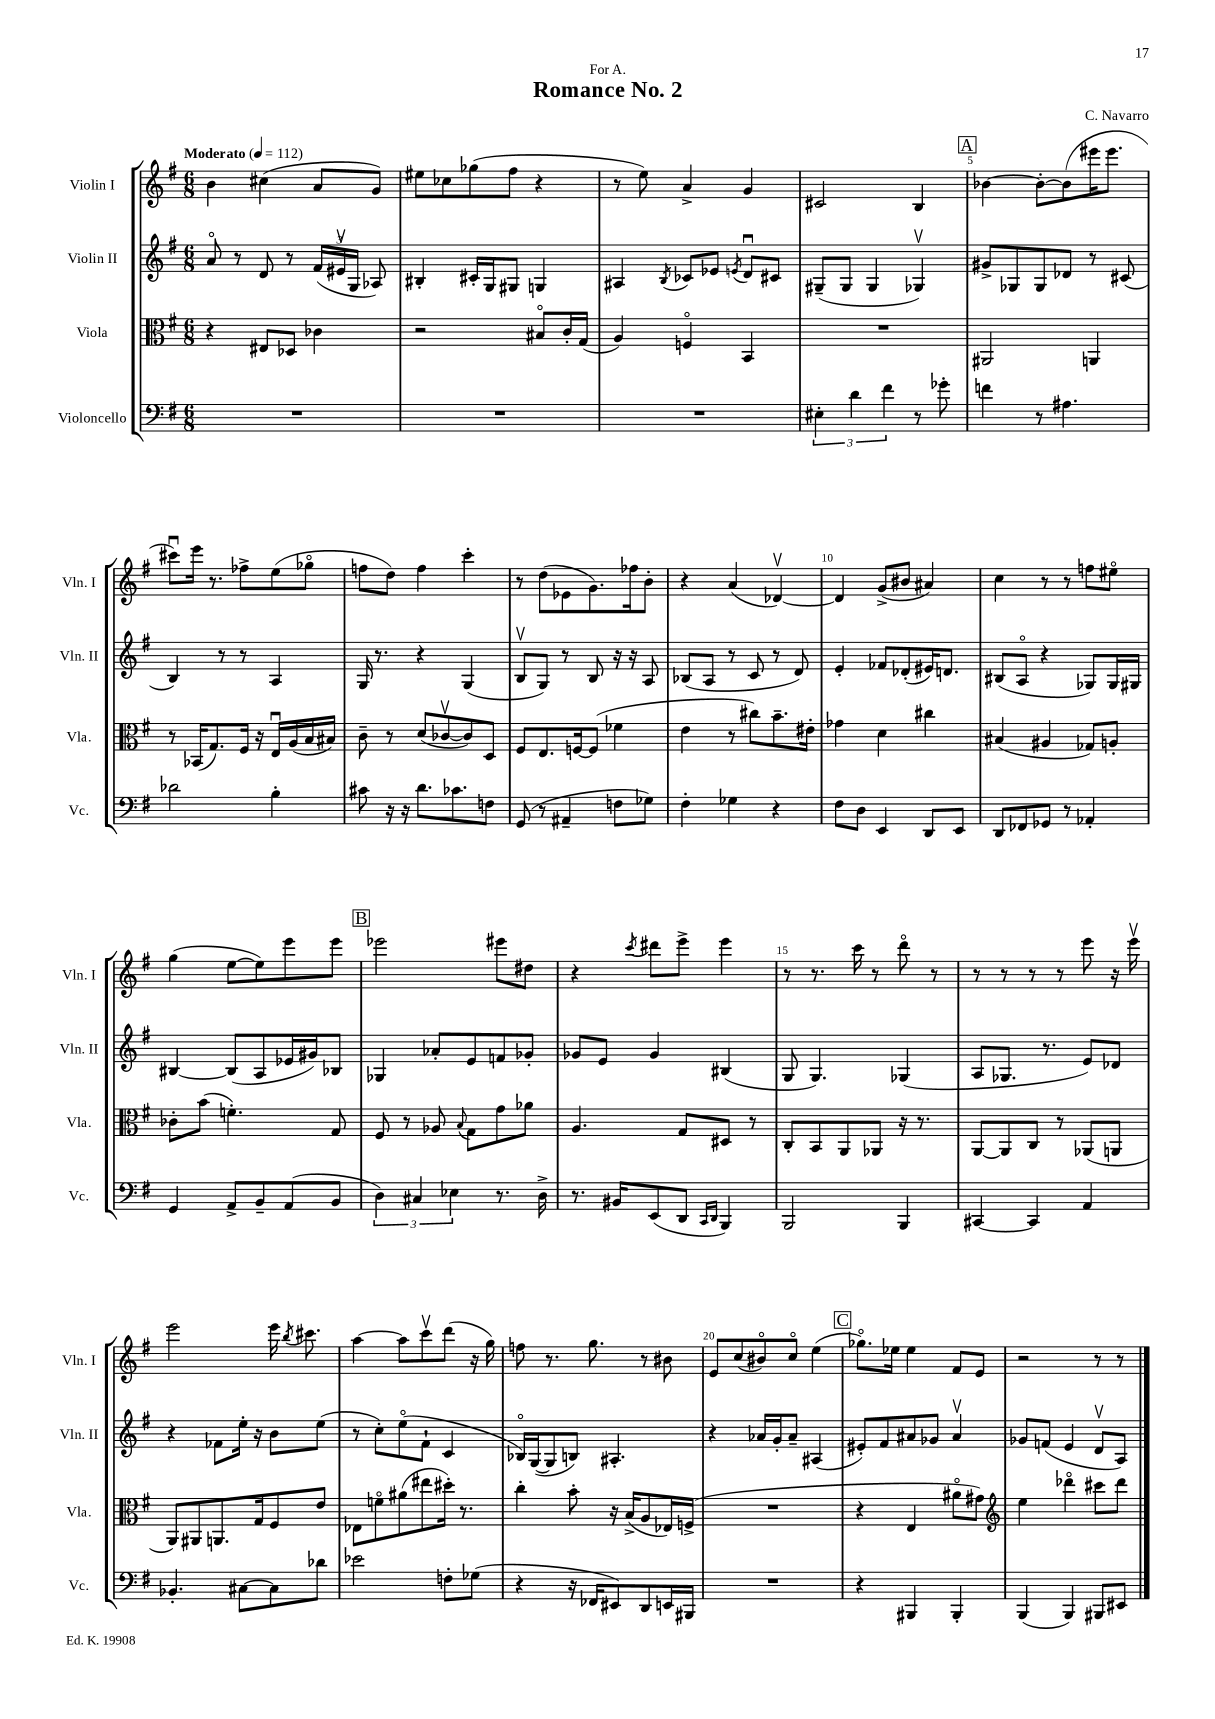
\header { title = "Romance No. 2" composer = "C. Navarro" dedication = "For A." }
<<
\new StaffGroup <<
\new Staff = "s0" \with { instrumentName = "Violin I" shortInstrumentName = "Vln. I" } {
    \clef treble \key g \major \numericTimeSignature \time 6/8 \tempo "Moderato" 4 = 112
    \autoBeamOff b'4 cis''4( a'8[ g'8]) |
    eis''8[ ces''8 ges''8( fis''8] r4 |
    r8 e''8) a'4-> g'4 |
    cis'2 b4 |
    \mark \markup { \box "A" } bes'4~ bes'8[~-. bes'8( eis'''16 eis'''8.] |
    cis'''8[\downbow) e'''16] r8. fes''8[-> e''8( ges''8]\flageolet |
    f''8[ d''8]) f''4 c'''4-. |
    r8 d''8[( ees'8 g'8.) fes''16 b'8]-. |
    r4 a'4( des'4~\upbow) |
    des'4 g'8[->( bis'8] ais'4) |
    c''4 r8 r8 f''8[ eis''8]\flageolet |
    g''4( e''8[~ e''8) e'''8 e'''8] |
    \mark \markup { \box "B" } ees'''2 eis'''8[ dis''8] |
    r4 \acciaccatura { c'''8 } dis'''8[ e'''8]-> e'''4 |
    r8 r8. c'''16 r8 d'''8\flageolet r8 |
    r8 r8 r8 r8 e'''8 r16 e'''16\upbow |
    e'''2 e'''16 \acciaccatura { b''8 } cis'''8. |
    a''4~ a''8[ c'''8\upbow d'''8]( r16 g''16) |
    f''8 r8. g''8. r8 bis'8 |
    e'8[ c''8( bis'8\flageolet) c''8]\flageolet e''4( |
    \mark \markup { \box "C" } ges''8.[\flageolet) ees''16] ees''4 fis'8[ e'8] |
    r2 r8 r8 \bar "|." |
}
\new Staff = "s1" \with { instrumentName = "Violin II" shortInstrumentName = "Vln. II" } {
    \clef treble \key g \major \numericTimeSignature \time 6/8
    \autoBeamOff a'8\flageolet r8 d'8 r8 \tuplet 3/2 { fis'16[( eis'16\upbow g16] } aes8) |
    bis4-. cis'16[-. g16 gis8] g4 |
    ais4 \acciaccatura { b8 } ces'8[ ees'8] \acciaccatura { e'8 } d'8[\downbow cis'8] |
    gis8[--( gis8] gis4 ges4\upbow) |
    \mark \markup { \box "A" } gis'8[-> ges8 ges8 des'8] r8 cis'8( |
    b4) r8 r8 a4 |
    g16 r8. r4 g4( |
    b8[\upbow g8]) r8 b8 r16 r16 a8 |
    bes8[( a8] r8 c'8 r8 d'8) |
    e'4-. fes'8[ des'8-.( eis'16) d'8.] |
    bis8[( a8]\flageolet r4 ges8[) ges16 gis16] |
    bis4~ bis8[( a8 ees'16 gis'16) bes8] |
    \mark \markup { \box "B" } ges4 aes'8[-. e'8 f'8 ges'8]-. |
    ges'8[ e'8] ges'4 bis4( |
    g8 g4.) ges4( |
    a8[ ges8.] r8. e'8[) des'8] |
    r4 fes'8[ e''16]-. r16 b'8[ e''8]( |
    r8 c''8[-.) e''8\flageolet( fis'8]-! c'4 |
    bes16[\flageolet) g16~( g8 b8]) ais4.-. |
    r4 aes'16[ g'16-. aes'8]-- ais4( |
    \mark \markup { \box "C" } eis'8[-.) fis'8 ais'8 ges'8] ais'4\upbow |
    ges'8[ f'8]( e'4 d'8[\upbow a8]) \bar "|." |
}
\new Staff = "s2" \with { instrumentName = "Viola" shortInstrumentName = "Vla." } {
    \clef alto \key g \major \numericTimeSignature \time 6/8
    \autoBeamOff r4 eis8[ des8] ces'4 |
    r2 bis8[\flageolet c'16-. g16]( |
    a4) f4\flageolet b,4 |
    R2. |
    \mark \markup { \box "A" } ais,2 a,4 |
    r8 bes,16[( g8.) fis16] r16 e16[\downbow a16( b16 bis16]) |
    c'8-- r8 d'8[( ces'8~\upbow ces'8) d8] |
    fis8[ e8. f16~ f8]( fes'4 |
    e'4 r8 cis''8[) b'8.-- eis'16]-. |
    ges'4 d'4 cis''4 |
    bis4( ais4 ges8[) a8]-. |
    ces'8[-. b'8]( f'4.-.) g8 |
    \mark \markup { \box "B" } fis8 r8 aes8 \appoggiatura { b8 } g8[ g'8 aes'8] |
    a4. g8[ dis8] r8 |
    c8[-. b,8 a,8 aes,8] r16 r8. |
    a,8[~ a,8 c8] r8 aes,8[( a,8] |
    a,8[) ais,8 a,8. g16 fis8 e'8] |
    ees8[ f'8\flageolet ais'8( eis''8 dis''16]-.) r8. |
    c''4-. b'8-. r16 b16[->( a8 ees16) f16]->( |
    R2. |
    \mark \markup { \box "C" } r4 e4 ais'8[\flageolet gis'8]) |
    \clef treble e''4 des'''4\flageolet cis'''8[ des'''8] \bar "|." |
}
\new Staff = "s3" \with { instrumentName = "Violoncello" shortInstrumentName = "Vc." } {
    \clef bass \key g \major \numericTimeSignature \time 6/8
    \autoBeamOff R2. |
    R2. |
    R2. |
    \tuplet 3/2 { eis4-. d'4 fis'4 } r8 ges'8-. |
    \mark \markup { \box "A" } f'4 r8 ais4. |
    des'2 b4-. |
    cis'8 r16 r16 d'8.[ ces'8. f8] |
    g,8( r8 ais,4-- f8[ ges8]) |
    fis4-. ges4 r4 |
    fis8[ d8] e,4 d,8[ e,8] |
    d,8[ fes,8 ges,8] r8 aes,4-. |
    g,4 a,8[-> b,8-- a,8( b,8] |
    \mark \markup { \box "B" } \tuplet 3/2 { d4) cis4 ees4 } r8. d16-> |
    r8. bis,16[ e,8( d,8] \grace { c,16[ d,16] } b,,4) |
    b,,2 b,,4 |
    cis,4~ cis,4 a,4 |
    bes,4.-. cis8[~ cis8 des'8] |
    ees'2 f8[-. ges8]( |
    r4 r16 fes,16[ eis,8) d,8 e,16 bis,,16] |
    R2. |
    \mark \markup { \box "C" } r4 bis,,4 bis,,4-. |
    b,,4( b,,4) bis,,8[ eis,8] \bar "|." |
}
>>
>>
\layout { \context { \Score \override BarNumber.break-visibility = ##(#f #t #t) barNumberVisibility = #(every-nth-bar-number-visible 5) } }
